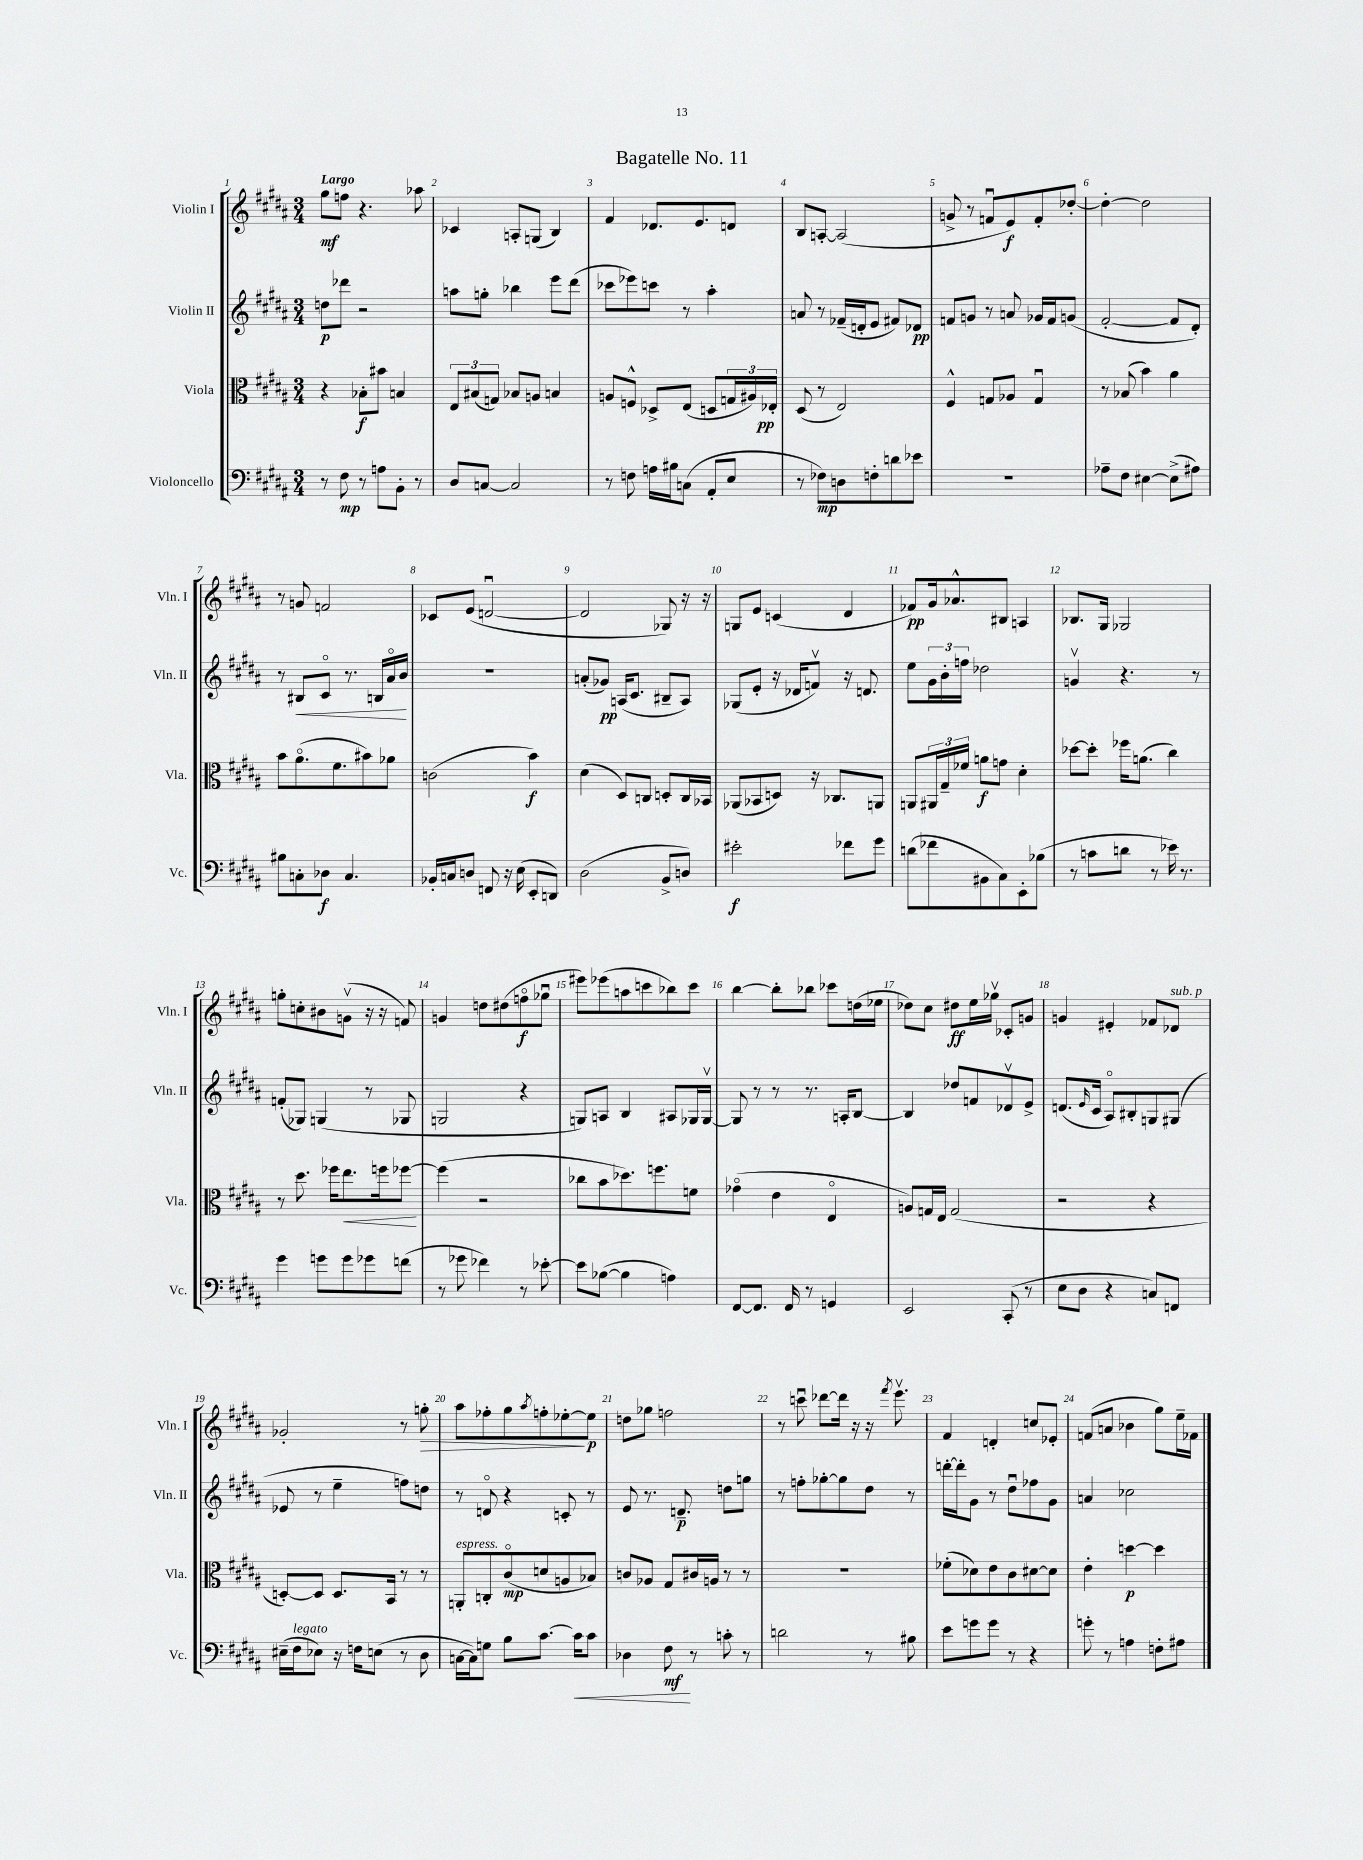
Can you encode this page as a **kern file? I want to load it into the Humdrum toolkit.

**kern	**kern	**kern	**kern
*staff4	*staff3	*staff2	*staff1
*clefF4	*clefC3	*clefG2	*clefG2
*k[f#c#g#d#a#]	*k[f#c#g#d#a#]	*k[f#c#g#d#a#]	*k[f#c#g#d#a#]
*M3/4	*M3/4	*M3/4	*M3/4
8r	4r	8dd\L	8gg#\L
8F#\	.	8ddd-\J	8ff\J
8r	8B-'\L	2r	4.r
8A\L	8b#\J	.	.
8BB'\J	4B/	.	.
8r	.	.	8aa-\
=	=	=	=
8D#/L	12E/L	8aa\L	4c-/
.	(12B#/	.	.
[8C/J	.	8gg'\J	.
.	12G/J)	.	.
2C/]	8B-/L	4bb-\	8A'/L
.	8A/J	.	(8G/J
.	4B/	8eee\L	4B/)
.	.	(8ddd#\J	.
=	=	=	=
8r	8A/L	8ccc-\L	4f#/
8F\	8F^^/J	8eee-\)	.
16A\LL	8D-^/L	8ccc\J	8.d-/L
16B#\J	.	.	.
(8C\J	(8E/J	8r	.
.	.	.	8.e/
8AA#'/L	8D/L	4aa#'\	.
8E/J	24G/L	.	8d/J
.	24A#/)	.	.
.	24E-'/JJ	.	.
=	=	=	=
8r	(8D#/	8a/	8B/L
8F-\L)	8r	8r	[8A'/J
8D\	2E/)	(16f-~/LL	(2A/]
.	.	16d'/J	.
8F'\	.	8e/J	.
8d\	.	8f#/L)	.
8e-\J	.	8d-/J	.
=	=	=	=
2.r	4F#^^/	8f/L	8g^/
.	.	8g/J	8r
.	8G/L	8r	8fu/L
.	8A-/J	8a/	8e/)
.	4Gu/	16g-/LL	8f'/
.	.	16f/J	.
.	.	(8g/J	[8dd-'/J
=	=	=	=
8A-~\L	8r	[2f#'/	4dd-'\_
8F#\J	(8B-/	.	.
[4E#\	4b\)	.	2dd-\]
(8E#^\]L	4a#\	8f#/]L	.
8A#\J)	.	8d#'/J)	.
=	=	=	=
8B#\L	8b\L	8r	8r
8C'\	(8.a#o\	8B#/L	8g/
8D-\J	.	8c#o/J	2f/
.	8.f#\	.	.
4.C/	.	8.r	.
.	8b#\)	.	.
.	.	16B/LL	.
.	8a-\J	16a#o/	.
.	.	16b/JJ	.
=	=	=	=
16BB-'/LL	(2c\	2.r	8c-/L
16C/J	.	.	.
8D/J	.	.	(8e/J
8FF/	.	.	[2du/
16r	.	.	.
(16E\	.	.	.
8EE'/L	4b\)	.	.
8DD/J)	.	.	.
=	=	=	=
(2D#\	(4d#\	(8a'/L	2d/]
.	.	8g-/J)	.
.	8D#/L)	(16A/LK	.
.	.	8.c#/J	.
.	8C/J	.	.
8BB^/L	8D'/L	8B#~/L	8G-/)
8D/J)	16C/L	8A/J)	16r
.	16BB-/JJ	.	16r
=	=	=	=
2e#'\	(8AA-/L	(8G-/L	8G/L
.	8BB-/	8e'/J	8e/J
.	8D/J)	16r	(4c/
.	.	16d-/LK	.
.	16r	8fv/J)	.
.	8.C-/L	.	.
8f-\L	.	16r	4d#/
.	.	8.d/	.
8g#\J	8AA/J	.	.
=	=	=	=
(8d\L	8AA/L	8ee\L	8f-/L)
8f-\	24AA#/L	24g#\L	16g#/k
.	24G#~/	24b'\	.
.	.	.	8.a-^^/
.	24f-/JJ	24ff\JJ	.
8BB#\	8a\L	2dd-\	.
8C#\)	8g\J	.	8B#/J
8EE'\	4d#'\	.	4A/
(8B-\J	.	.	.
=	=	=	=
8r	[8dd-\L	4gv/	8.B-/L
8c\L	8dd-'\]J	.	.
.	.	.	16G#/Jk
8d\J	16ff-\LK	4.r	2G-/
.	(8.a\J	.	.
8r	.	.	.
16e-\)	4cc#\)	.	.
8.r	.	.	.
.	.	8r	.
=	=	=	=
4g#\	8r	(8f'/L	8gg'\L
.	8.dd#\	8G-/J)	8cc'\
8g\L	.	(4G/	8b#\
.	16ff-\LK	.	.
8g\	8.ee\	.	(8gv\J
8g-\	.	8r	16r
.	16ff\k	.	16r
(8f\J	[8ff-\J	8G-/	8f/)
=	=	=	=
8r	(4ff-\]	2G/	4g/
8g-\	.	.	.
4f-\)	2r	.	8dd\L
.	.	.	(8dd#\
8r	.	4r	8ffo\
[8e-'\	.	.	8gg-u\J
=	=	=	=
8e-\]L	8cc-\L	8G/L)	8eee#\L)
([8B-\J	8b\	8A/J	(8eee-\
4B-\]	8.dd-\)	4B/	8aa\
.	.	.	8ccc\
.	8.ff\	.	.
4A\)	.	8A#/L	8bb-\)
.	8f\J	16G-/L	8ccc\J
.	.	[16G-v/JJ	.
=	=	=	=
[8FF#/L	(4g-o\	8G-/]	[4bb\
8.FF#/]J	.	8r	.
.	4e\	8r	8bb'\]L
16FF#/	.	.	.
8r	.	8.r	8bb-\J
4GG/	4Eo/	.	8ccc-\L
.	.	16A'/LK	.
.	.	[8B/J	(16dd\L
.	.	.	16ee-\JJ
=	=	=	=
2EE/	8A/L)	4B/]	8dd-\L)
.	16G/L	.	8cc#\J
.	16E/JJ	.	.
.	(2G/	8dd-/L	8dd#\L
.	.	8f/	16ee\L
.	.	.	16gg-v\JJ
(8CC#'/	.	8d-v/	8c-'/L
8r	.	8e^/J	8g/J
=	=	=	=
8E\L	2r	(8.d/L	4g/
8D#\J	.	.	.
.	.	16qqe/	.
.	.	16c#/Jk	.
4r	.	8A#o/L)	4e#'/
.	.	8B#'/	.
8C/L)	4r	8G/	8f-/L
8FF/J	.	(8G#/J	8d-/J
=	=	=	=
(16E#~\LL	[8D'/L)	8e-/	2g-'/
16F#\J	.	.	.
8E-\J)	8D/]J	8r	.
16r	8.D/L	4ee~\	.
16F\LK	.	.	.
(8E\J	.	.	.
.	16BB/Jk	.	.
8r	8r	8ff\L)	8r
8D#\	8r	8dd\J	8gg'\
=	=	=	=
[16C\LL	8AA'/L	8r	8aa#\L
16C\]J)	.	.	.
8G\J	8C'/	8do/	8ff-'\
8B\L	(8c#o/	4r	8gg#\
.	.	.	8qaa#/
[8.c#\J	8d/	.	8ff'\
.	8A/	8c'/	[8ee-'\
16c#\]LK	.	.	.
8c#\J	8B-/J)	8r	8ee-\]J
=	=	=	=
4D-\	8c/L	8e/	8dd\L
.	8A-/J	8.r	8gg-\J
8F#\	8G#/L	.	2ff\
.	.	8.d~/	.
8r	16c#/L	.	.
.	16A/JJ	.	.
8c'\	8r	8dd\L	.
8r	8r	8gg\J	.
=	=	=	=
2d\	2.r	8r	8r
.	.	8ff'\L	8cccu\
.	.	[8gg-'\	[8ddd-\L
.	.	8gg-\]	16ddd-\]Jk
.	.	.	16r
8r	.	8dd#\J	16r
.	.	.	8qfff#/
.	.	.	8.eeev\
8B#\	.	8r	.
=	=	=	=
8e\L	(8f-'\L	[16ddd'\LL	4f#/
.	.	16ddd'\]J	.
8g\	8d-\)	8g#\J	.
8g\J	8e\	8r	4d'/
8r	8c#\	8dd#u\L	.
4r	[8d#\	8ff-\	8cc/L
.	8d#\]J	8g#\J	8e-'/J
=	=	=	=
8g'\	4e'\	4a/	(8f/L
8r	.	.	8a/J
4A\	[4dd\	2cc-\	4b-\
8F'\L	4dd\]	.	8gg#\L)
8A#\J	.	.	16ee~\L
.	.	.	16f-\JJ
==	==	==	==
*-	*-	*-	*-
